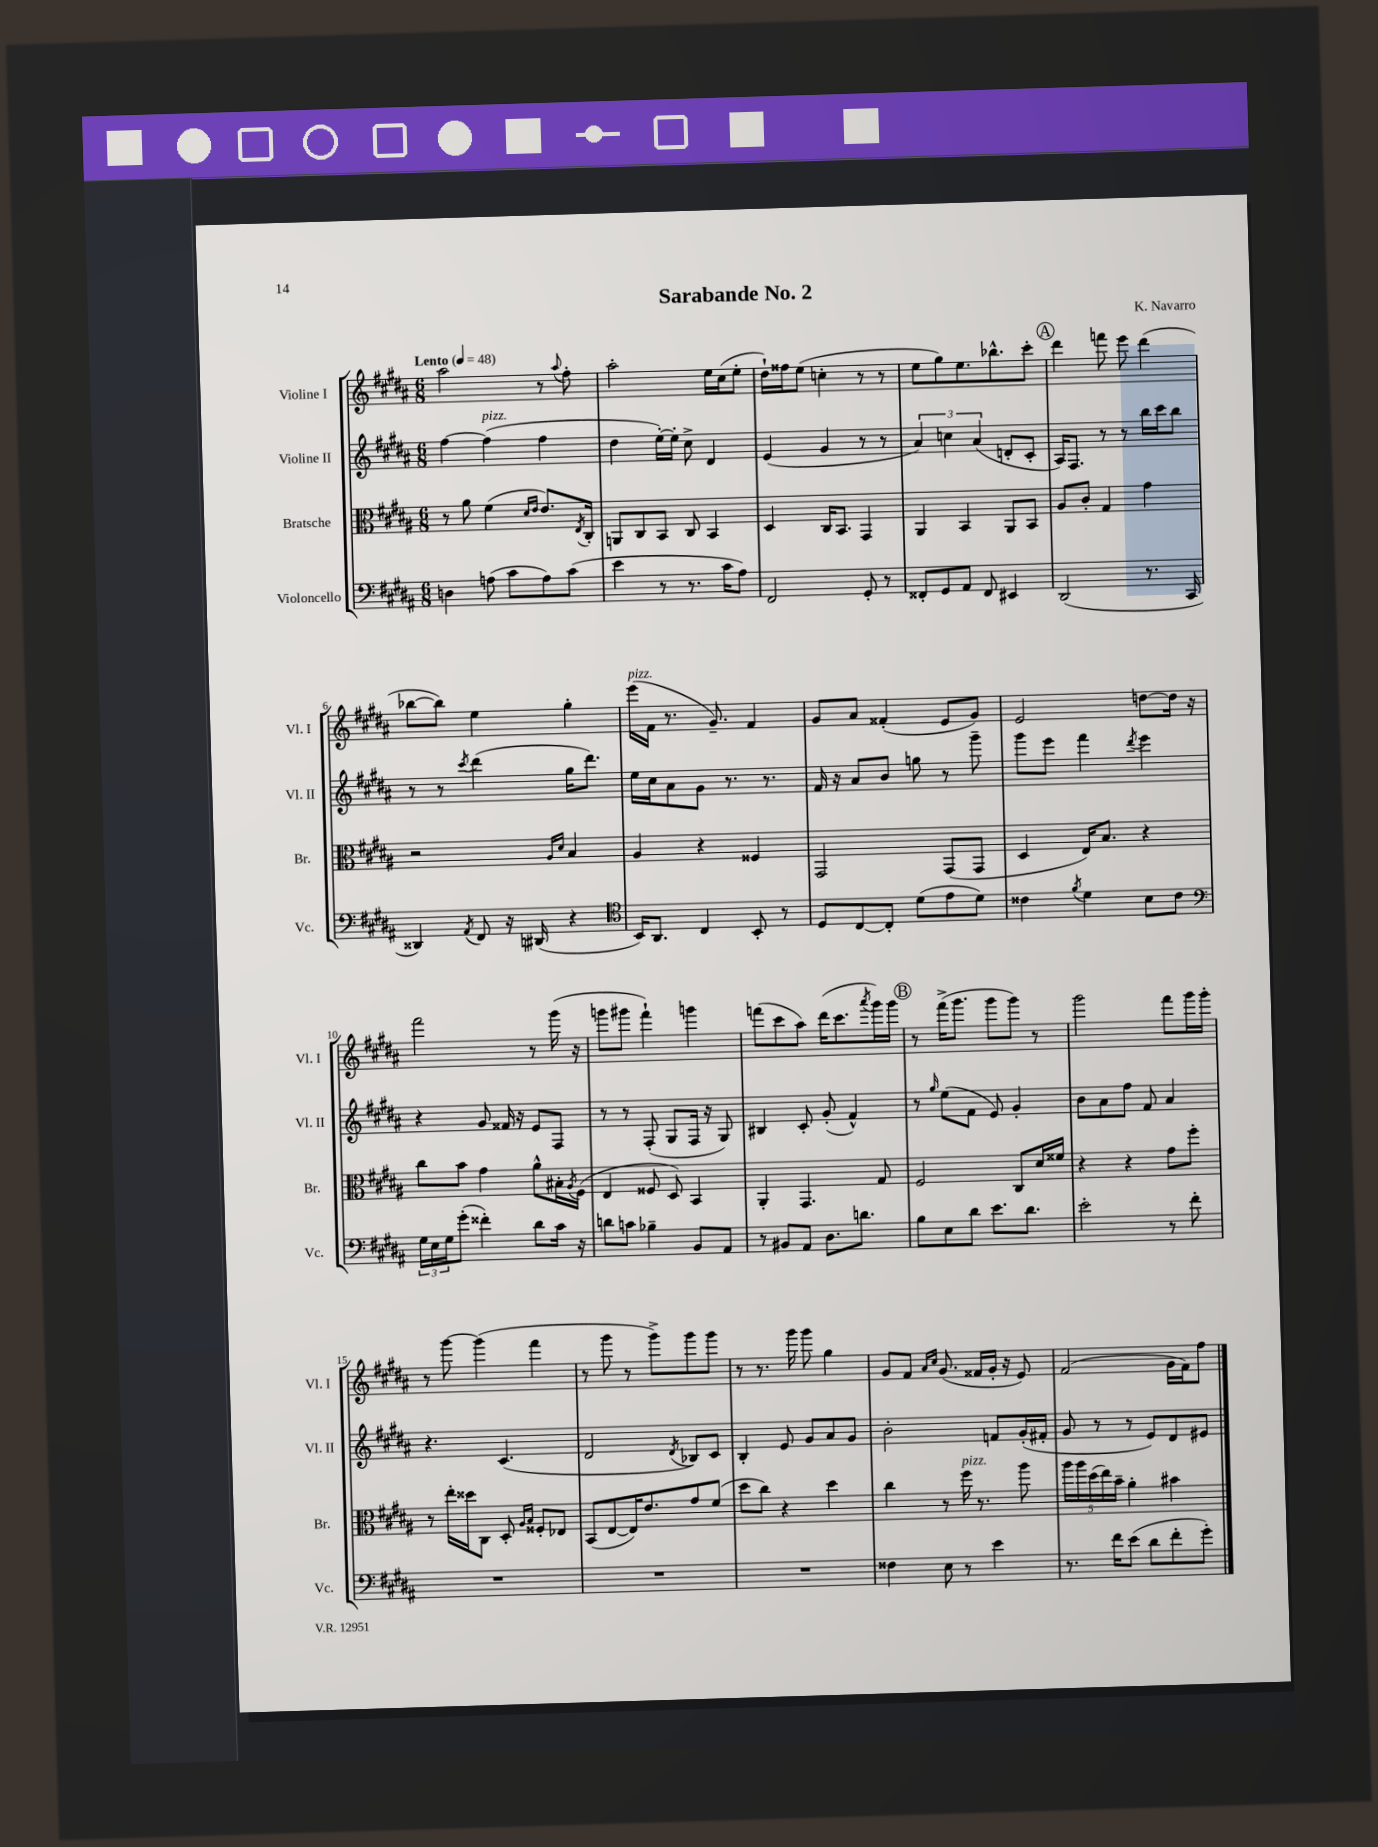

**kern	**kern	**kern	**kern
*staff4	*staff3	*staff2	*staff1
*clefF4	*clefC3	*clefG2	*clefG2
*k[f#c#g#d#a#]	*k[f#c#g#d#a#]	*k[f#c#g#d#a#]	*k[f#c#g#d#a#]
*M6/8	*M6/8	*M6/8	*M6/8
*MM48	*MM48	*MM48	*MM48
4D\	8r	[4ff#\	2aa#\
.	8a#\	.	.
(8A\	(4f#\	(4ff#\]	.
8c#\L	.	.	.
.	16qqd#/LL	.	.
.	16qqe/JJ	.	.
8A\)	8.e/L)	4ff#\	8r
.	.	.	8qqaa#/
(8c#\J	.	.	8ff#'\
.	8qE/	.	.
.	16C#'/Jk	.	.
=	=	=	=
4e\	8AA/L	4dd#\	2aa#'\
.	8C#/	.	.
8r	8BB/J	[16ee'\LL)	.
.	.	16ee'\]JJ	.
8.r	8C#/	8cc#^\	.
.	4BB/	4d#/	16ee\LL
16c#\LK	.	.	(16cc#\J
8A#\J)	.	.	8ee'\J
=	=	=	=
2FF#/	4D#/	(4e/	16dd#`\LL)
.	.	.	16ff##\J
.	.	.	(8ee\J
.	16C#/LK	4g#/	4cc'\
.	8.BB/J	.	.
8GG#'/	4GG#/	8r	8r
8r	.	8r	8r
=	=	=	=
8FF##'/L	4AA#/	6a#/)	8ee\L
8GG#/	.	.	8gg#\)
.	.	6cc\	.
8AA#/J	4BB/	.	8.ee\
.	.	(6a#/	.
8FF##/	.	.	.
.	.	.	8.bb-^^\
4EE#/	8AA#/L	8d'/L	.
.	8BB/J	8c#'/J	8ccc#'\J
=	=	=	=
(2DD#/	8A#/L	16A#/LK)	4ddd#\
.	.	8.F#/J	.
.	8c#'/J	.	.
.	4G#/	8r	8fff\
.	.	8r	8eee\
8.r	4g#\	16bb\LL	(4ddd#\
.	.	16ccc#\J	.
.	.	8bb\J	.
16CC#/	.	.	.
=	=	=	=
4DD##/)	2r	8r	[8bb-\L
.	.	8r	8bb-\]J)
8qAA#/	.	8qccc#/	.
8FF#/	.	(4ddd#\	4ee\
16r	.	.	.
(16DD#/	.	.	.
.	16qqA#/LL	.	.
.	16qqd#/JJ	.	.
4r	4B/	16gg#\LK	4gg#'\
.	.	8.ddd#\J)	.
=	=	=	=
*clefC4	*	*	*
16BB/LK)	4A#/	16ee\LL	(16eee\LL
8.AA#/J	.	16cc#\J	16f#\JJ
.	.	8a#\	8.r
4C#/	4r	8g#\J	.
.	.	.	8.g#~/)
.	.	8.r	.
8BB'/	4F##/	.	4f#/
.	.	8.r	.
8r	.	.	.
=	=	=	=
8D#/L	2GG#/	16f#/	8g#/L
.	.	16r	.
[8C#/	.	8a#/L	8a#/J
8C#'/]J	.	8b/J	(4f##'/
(8d#\L	.	8gg\	.
8e\	(8GG#/L	8r	8e/L
8d#\J)	8GG#/J	8ggg#~\	8g#/J)
=	=	=	=
4c##\	4D#/	8ggg#\L	2e/
.	.	8eee\J	.
8qf#/	.	.	.
4d#\	16E/LK)	4fff#\	.
.	8.B/J	.	.
.	.	8qddd#/	.
8B\L	4r	4eee\	[8dd\L
8c##\J	.	.	16dd\]Jk
.	.	.	16r
=	=	=	=
*clefF4	*	*	*
24G#\LL	8cc#\L	4r	2fff#\
24E\	.	.	.
24G#\J	.	.	.
(8g#'\J	8b\J	.	.
4f##'\)	4g#\	8g#/	.
.	.	16f##/	.
.	.	16r	.
8d#\L	8a#^^\L	8e/L	8r
16c#\Jk	16B#'\L	8F#/J	(16ggg#\
.	8qA#/	.	.
16r	(16F#\JJ	.	16r
=	=	=	=
8d\L	4E/	8r	8ggg\L
8c\J	.	8r	8ggg#\J
4B-~\	8F##/	(8F#'/	4fff#`\)
.	8D#/)	8G#/L	.
8BB/L	4BB/	16F#/Jk	4ggg\
.	.	16r	.
8AA#/J	.	8G#/)	.
=	=	=	=
8r	4AA#'/	4B#/	(8fff\L
8BB#/L	.	.	8ccc#\
8AA#/J	4.GG#/	8c#'/	8aa#\J)
8.D#\L	.	(8g#'/	(16ddd#\LK
.	.	.	8.ccc#\
.	.	4f#^^/)	.
8.d\J	.	.	.
.	.	.	8qaaa#/
.	8G#/	.	16ggg#\L)
.	.	.	16ggg#\JJ
=	=	=	=
8B\L	2F#/	8r	8r
.	.	16qqgg#/	.
8E\	.	(8ee\L	(16fff#^\LK
.	.	.	8.ggg#\J
8d#\J	.	8f#\J	.
8.e\L	.	8e/)	8ggg#\L
.	8C#/L	4g#'/	8ggg#\J)
8.d#\J	.	.	.
.	16d#/L	.	8r
.	16f##/JJ	.	.
=	=	=	=
2e'\	4r	8b\L	2ggg#\
.	.	8a#\	.
.	4r	8ff#\J	.
.	.	8f#/	.
8r	8g#\L	4a#/	8fff#\L
8f#'\	8ff#'\J	.	16ggg#\L
.	.	.	16ggg#'\JJ
=	=	=	=
2.r	8r	4.r	8r
.	16ee'\LL	.	[8ggg#\
.	16dd##\J	.	.
.	8C#\J	.	(4ggg#\]
.	8D#'/	(4.c#/	.
.	16qqA#/LL	.	.
.	16qqB/JJ	.	.
.	8F##'/L	.	4fff#\
.	8E-/J	.	.
=	=	=	=
2.r	(8BB/L	2d#/	8r
.	[8E/	.	8ggg#\
.	16E/]K)	.	8r
.	8.e/	.	.
.	.	.	8ggg#^\L)
.	.	8qd#/	.
.	8g#/	8B-/L)	8ggg#\
.	(8f#/J	8c#/J	8ggg#\J
=	=	=	=
2.r	8dd#\L	4B'/	8r
.	8cc#\J)	.	8.r
.	4r	8e/	.
.	.	.	16ggg#\
.	.	8g#/L	8ggg#\
.	4dd#\	8a#/	4gg#\
.	.	8g#/J	.
=	=	=	=
4F##\	4cc#\	2b'\	8g#/L
.	.	.	8f#/J
.	.	.	16qqa#/LL
.	.	.	16qqcc#/JJ
8E\	8r	.	(8.g#/
8r	16ff#\	.	.
.	8.r	.	16f##/LL
4e\	.	8f/L	16g#'/JJ
.	.	.	16r
.	8aa#\	(16g#'/L	8e/)
.	.	16f#'/JJ	.
=	=	=	=
8.r	20aa#\LL	8g#/	(2f#/
.	20aa#\	.	.
.	(20dd#\	.	.
.	.	8r	.
.	20ee\)	.	.
16f#\LK	.	.	.
.	20b~\JJ	.	.
(8e\J	4a#'\	8r	.
8d#\L	.	8e/L)	.
8f#'\	4b#\	8d#/	16g#\LL
.	.	.	16f#\J)
8g#'\J)	.	8e#/J	8ff#\J
==	==	==	==
*-	*-	*-	*-
